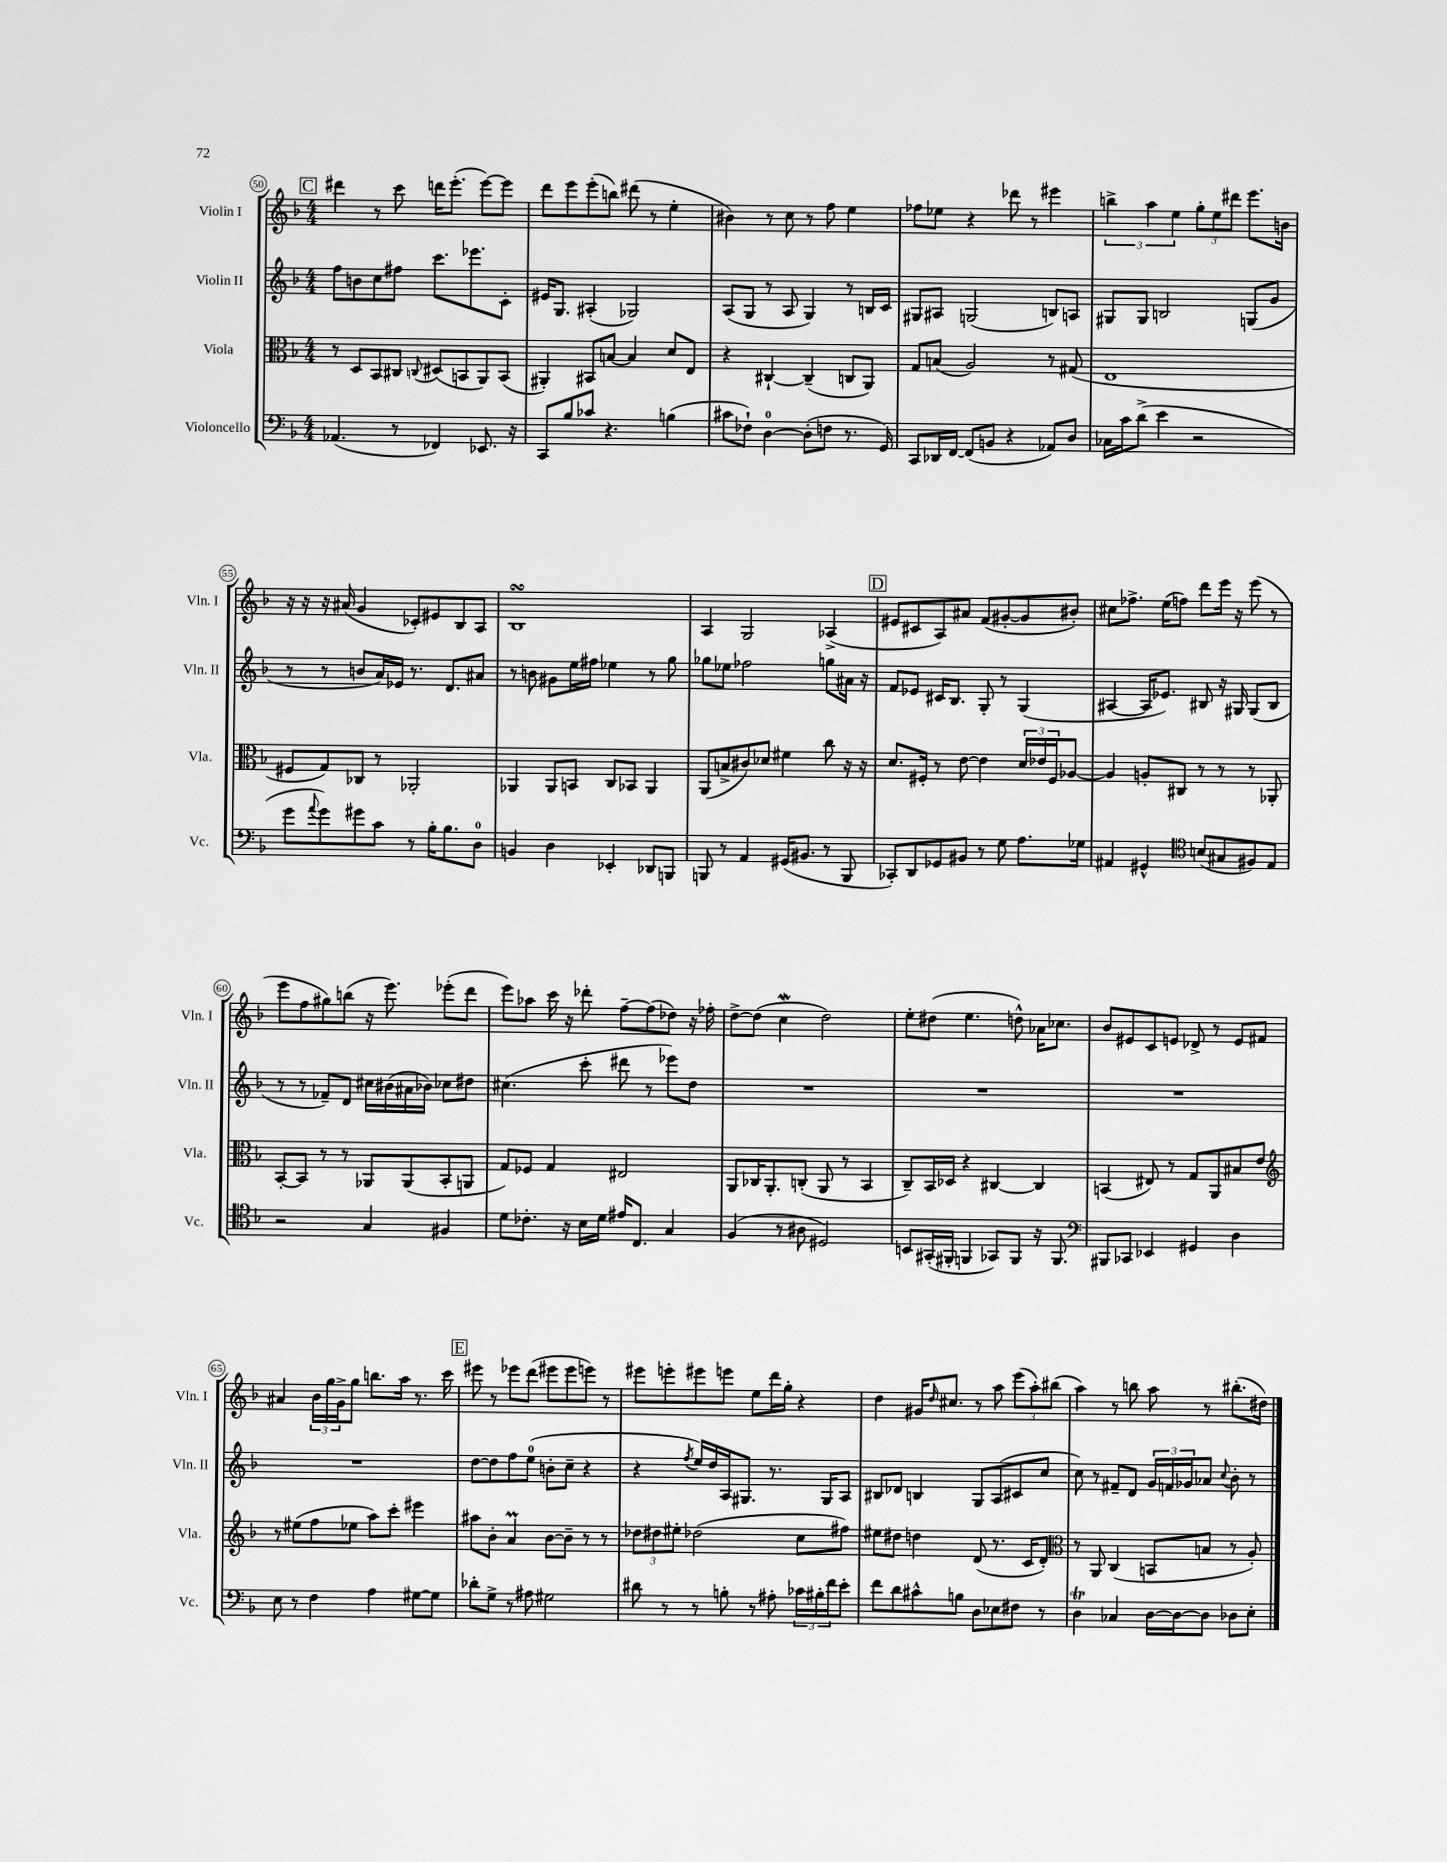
<<
\new StaffGroup <<
\new Staff = "s0" \with { instrumentName = "Violin I" shortInstrumentName = "Vln. I" } {
    \clef treble \key f \major \numericTimeSignature \time 4/4
    \mark \markup { \box "C" } dis'''4 r8 c'''8 d'''16 e'''8.-.( e'''8~) e'''8 |
    d'''8 e'''8 e'''8-.( b''8) dis'''8( r8 e''4-. |
    bis'4) r8 c''8 r8 f''8 e''4 |
    fes''8 ees''8 r4 des'''8 r8 eis'''4 |
    \tuplet 3/2 { b''4-> a''4 e''4 } \tuplet 3/2 { g''8-. e''8 dis'''8 } e'''8. b'16 |
    r16 r16 r16 ais'16( g'4 ces'8-.) eis'8 bes8 a8 |
    bes1\turn |
    a4 g2 aes4->( |
    \mark \markup { \box "D" } eis'8 cis'8 a8) ais'8 f'8( gis'8~-. gis'8 bis'8-.) |
    cis''8 fes''8.-> e''16( f''8) d'''8 e'''16 r16 e'''8( r8 |
    e'''8 f''8 gis''8) b''8( r16 e'''8.) ees'''8-.( d'''8 |
    e'''8) aes''8 c'''16 r16 des'''8-. f''8~-- f''8( des''8) r16 fes''16-. |
    d''8~-> d''8( c''4\mordent d''2) |
    e''8-. dis''8( e''4. d''8-^) aes'16 ces''8. |
    bes'8 eis'8 c'8 e'8 des'8-> r8 e'8 fis'8 |
    ais'4 \tuplet 3/2 { bes'16 g''16 g'16-> } g''8 b''8. a''16 r8. c'''16 |
    \mark \markup { \box "E" } eis'''8 r8 ees'''8 d'''8( eis'''8 eis'''8 e'''8) r8 |
    eis'''8 e'''8-. eis'''8 e'''8 e''8 d'''16 g''16-. r4 |
    d''4 gis'16 \grace { d''16 } cis''8. r8 a''8 \tuplet 3/2 { e'''8( a''8-.) bis''8( } |
    a''4) r8 b''8 a''8 r8 bis''8.-.( dis''16) \bar "|." |
}
\new Staff = "s1" \with { instrumentName = "Violin II" shortInstrumentName = "Vln. II" } {
    \clef treble \key f \major \numericTimeSignature \time 4/4
    \mark \markup { \box "C" } f''8 b'8 c''8 fis''8 c'''8. ees'''8. c'8-. |
    eis'16 g8. ais4-.( ges2) |
    a8( g8 r8 a8 g4) r8 b16 c'16 |
    gis8 ais8 g2( b8) a8 |
    gis8 gis8 b2 g8( g'8 |
    r8 r8 b'8 a'16) ees'16 r8. d'8. ais'8 |
    r8 b'8 gis'8 e''16 fis''16 ees''4 r8 g''8 |
    ges''8 ees''8 fes''2 g''8 ais'16 r16 |
    \mark \markup { \box "D" } f'8 ees'8 cis'16 bes8. g8-. r8 g4( |
    ais4~ ais16 ees'8.) bis8 r16 gis16 gis8( bis8 |
    r8 r8 fes'8--) d'8 cis''16 bis'16( ais'16 bes'16) ces''8 dis''8 |
    cis''4.( c'''8-. dis'''8 r8 ees'''8) d''8 |
    R1 |
    R1 |
    R1 |
    R1 |
    \mark \markup { \box "E" } d''8~ d''8 f''8 e''8-0( b'8-. c''8-- r4 |
    r4 \acciaccatura { f''8 } e''16) d''16 a16 gis8. r8. gis16 a8 |
    bis8 des'8 b4 g8 a8( cis'8 c''8 |
    c''8) r8 fis'8-- d'8 \tuplet 3/2 { g'16 f'16 ges'16 } aes'8 \appoggiatura { c''8 } bes'8-. r8 \bar "|." |
}
\new Staff = "s2" \with { instrumentName = "Viola" shortInstrumentName = "Vla." } {
    \clef alto \key f \major \numericTimeSignature \time 4/4
    \mark \markup { \box "C" } r8 d8 bes,8 cis8 \appoggiatura { c8 } dis8( b,8 a,8) b,8( |
    ais,4-.) bis,8 b8~ b4 d'8 e8 |
    r4 cis4~-! cis4--( c8 a,8) |
    g8 b8( a2) r8 gis8( |
    e1 |
    fis8 g8) ces8 r8 aes,2-. |
    aes,4 aes,8 b,8 c8 bes,8 aes,4 |
    a,8( b8-> cis'8) des'8 fis'4 c''8 r16 r16 |
    \mark \markup { \box "D" } d'8. fis16-. r8 e'8~ e'4 \tuplet 3/2 { d'16 ees'16 fis16 } aes8~ |
    aes4 a8-. cis8 r8 r8 r8 aes,8-. |
    bes,8~-. bes,8 r8 r8 aes,8 aes,8( bes,8-. a,8 |
    g8) fes8 g4 eis2 |
    a,8 ces16 a,8.-. c8-.( a,8 r8 bes,4 |
    c8--) bes,16 des16 r4 cis4~ cis4 |
    b,4( eis8) r8 g8 a,8 bis8 e'8 |
    \clef treble r8 eis''8( f''8 ees''8 a''8) c'''8-. eis'''4 |
    \mark \markup { \box "E" } ais''8 bes'8-. a'4\prall bes'8~ bes'8-- r8 r8 |
    \tuplet 3/2 { des''8 dis''8 eis''8-. } des''2( c''8 fis''8) |
    eis''8 dis''8 d''4 d'8( r8. c'16 d'8-.) |
    \clef alto r8 a,8 c4( b,8 b8 r8 a8-.) \bar "|." |
}
\new Staff = "s3" \with { instrumentName = "Violoncello" shortInstrumentName = "Vc." } {
    \clef bass \key f \major \numericTimeSignature \time 4/4
    \mark \markup { \box "C" } aes,4.( r8 fes,4) ees,8. r16 |
    c,8 bes8 ces'8 r4. b4( |
    cis'8 fes8-!) d4-0~ d8-.( f8 r8. g,16) |
    c,8 des,16 f,16~ f,8( b,8 r4 aes,8) d8 |
    ces16 c'16 d'8->( e'4 r2 |
    g'8 \appoggiatura { a'8 } g'8) gis'8 c'8 r8 bes16-. bes8. d8-0 |
    b,4 d4 ees,4-. des,8 b,,8 |
    b,,8 r8 a,4 gis,16( bis,8. r8 b,,8 |
    \mark \markup { \box "D" } ces,8-.) d,8 ges,8 bis,8 r8 g8 a8. ges16 |
    ais,4 gis,4-^ \clef tenor b8( gis8 fis8) e8 |
    r2 g4 fis4 |
    d'8 ces'8.-. r16 bes16 d'16 eis'16 c8. g4 |
    f4( r8 ais8 dis2) |
    b,8 gis,16-.( fis,16-. f,4 ges,8) f,8 r16 f,8. |
    \clef bass bis,,8 ces,8 ees,4 gis,4 d4 |
    e8 r8 f4 a4 gis8~ gis8 |
    \mark \markup { \box "E" } des'8-. g8-> r8 ais8 gis2 |
    dis'8 r8 r8 b8-. r8 ais8-. \tuplet 3/2 { ces'16 bis16-. f'16 } e'8-. |
    f'8 d'8 cis'8-^ b8 d8 ees8 fis8 r8 |
    d4\trill ces4 d16~ d16~ d8 des8 e8-. \bar "|." |
}
>>
>>
\layout { \context { \Score currentBarNumber = #50 \override BarNumber.stencil = #(make-stencil-circler 0.1 0.3 ly:text-interface::print) } }
